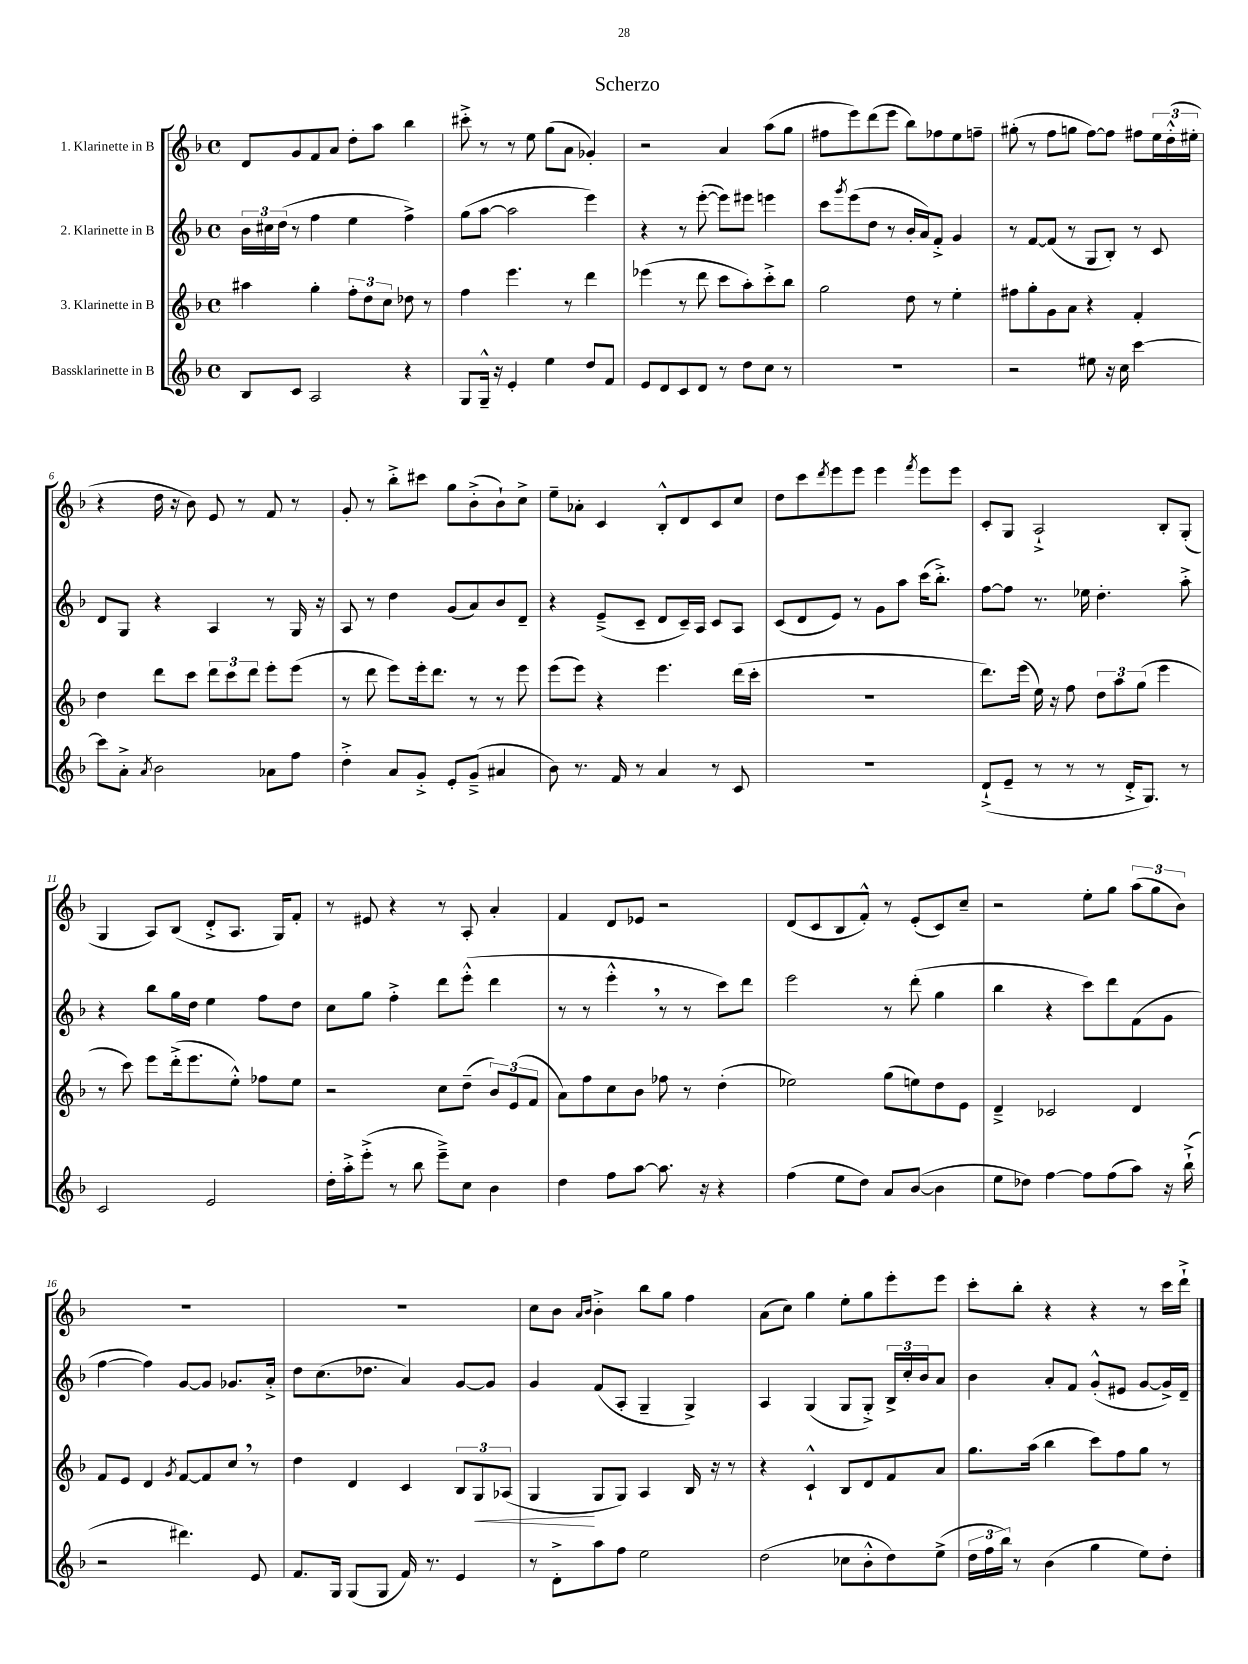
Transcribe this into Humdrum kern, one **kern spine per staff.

**kern	**kern	**dynam	**kern	**kern
*part4	*part3	*part3	*part2	*part1
*staff4	*staff3	*staff3	*staff2	*staff1
*I"Bassklarinette in B	*I"3. Klarinette in B	*	*I"2. Klarinette in B	*I"1. Klarinette in B
*clefG2	*clefG2	*	*clefG2	*clefG2
*k[b-]	*k[b-]	*	*k[b-]	*k[b-]
*M4/4	*M4/4	*	*M4/4	*M4/4
*met(c)	*met(c)	*	*met(c)	*met(c)
=1	=1	=1	=1	=1
8B-/L	4aa#X\	.	24b-\LL	8d/L
.	.	.	24cc#X\	.
.	.	.	(24dd\JJ	.
8c/J	.	.	8r	8g/
2A/	4gg'\	.	4ff\	8f/
.	.	.	.	8a/J
.	12ff'\L	.	4ee\	8dd'\L
.	12dd\	.	.	.
.	.	.	.	8aa\J
.	12cc\J	.	.	.
4r	8dd-X\	.	4ff^\)	4bb-\
.	8r	.	.	.
=2	=2	=2	=2	=2
8G/L	4ff\	.	(8gg\L	8ccc#X'^\
16G~^^/Jk	.	.	[8aa\J	8r
16r	.	.	.	.
4e'/	4.eee\	.	2aa\]	8r
.	.	.	.	8ee\
4ee\	.	.	.	(8gg\L
.	8r	.	.	8a\J
8dd/L	4ddd\	.	4eee\)	4g-X'/)
8f/J	.	.	.	.
=3	=3	=3	=3	=3
8e/L	(4eee-X\	.	4r	2r
8d/	.	.	.	.
8c/	8r	.	8r	.
8d/J	8ddd\	.	([8eee'\	.
8r	8ccc\L	.	8eee\L])	4a/
8dd\L	8aa'\)	.	8eee#X\J	.
8cc\J	8ccc'^\	.	4eeen\	(8aa\L
8r	8bb-\J	.	.	8gg\J
=4	=4	=4	=4	=4
1r	2gg\	.	8ccc\L	8ff#X\L
.	.	.	8qggg/	.
.	.	.	(8eee\	8eee\)
.	.	.	8dd\J	(8ddd\
.	.	.	8r	8eee\J
.	8dd\	.	16b-'/LL	8bb-\L)
.	.	.	16a/J)	.
.	8r	.	8f'^/J	8ff-X\
.	4ee'\	.	4g/	8ee\
.	.	.	.	8ffn~\J
=5	=5	=5	=5	=5
2r	8ff#X\L	.	8r	(8gg#X'\
.	8gg'\	.	[8f/L	8r
.	8g\	.	(8f/J]	8ff\L
.	8a\J	.	8r	8ggn\J
8ee#X\	4r	.	8G/L	[8ff\L)
16r	.	.	8B-'/J)	8ff\J]
16cc\	.	.	.	.
[4ccc\	4f'/	.	8r	8ff#X\L
.	.	.	8c/	24ee\L
.	.	.	.	(24dd'^^\
.	.	.	.	24ee#X'\JJ
!!LO:LB:g=z
=6	=6	=6	=6	=6
8ccc\L]	4dd\	.	8d/L	4r
8a'^\J	.	.	8G/J	.
8qa/	.	.	.	.
2b-\	8ddd\L	.	4r	16dd\
.	.	.	.	16r
.	8ccc\J	.	.	8b-\)
.	12ddd\L	.	4A/	8e/
.	12ccc\	.	.	.
.	.	.	.	8r
.	12ddd\J	.	.	.
8a-X\L	8eee'\L	.	8r	8f/
8ff\J	(8eee\J	.	16G/	8r
.	.	.	16r	.
=7	=7	=7	=7	=7
4dd'^\	8r	.	8A/	8g'/
.	8ddd\	.	8r	8r
8a/L	8eee\L)	.	4dd\	8bb-'^\L
8g'^/J	16eee'\k	.	.	8ccc#X\J
.	8.ddd\J	.	.	.
8e'/L	.	.	(8g/L	8gg\L
(8g~^/J	8r	.	8a/)	(8b-'^\
4a#X/	8r	.	8b-/	8b-`\)
.	8eee\	.	8d~/J	8cc^\J
=8	=8	=8	=8	=8
8b-\)	(8eee\L	.	4r	8ee~\L
8.r	8eee\J)	.	.	8a-X'\J
.	4r	.	(8e~^/L	4c/
16f/	.	.	.	.
8r	.	.	8c~/J	.
4a/	4.eee\	.	8d/L	8B-'^^/L
.	.	.	16c~/L)	8d/
.	.	.	16A/JJ	.
8r	.	.	8c/L	8c/
8c/	(16ddd\LL	.	8A/J	8cc/J
.	16ccc'\JJ	.	.	.
=9	=9	=9	=9	=9
1r	1r	.	(8c/L	8dd\L
.	.	.	8d/	8ccc\
.	.	.	.	8qddd/
.	.	.	8e/J)	8eee\
.	.	.	8r	8eee\J
.	.	.	8g\L	4eee\
.	.	.	8aa\J	.
.	.	.	.	8qfff/
.	.	.	(16ccc\KL	8eee\L
.	.	.	8.bb-'^\J)	.
.	.	.	.	8eee\J
=10	=10	=10	=10	=10
(8d`^/L	8.ddd\L)	.	[8ff\L	8c'/L
8e~/J	.	.	8ff\J]	8G/J
.	(16eee\Jk	.	.	.
8r	16ee\)	.	8.r	2A`^/
.	16r	.	.	.
8r	8ff\	.	.	.
.	.	.	16ee-X\	.
8r	12dd\L	.	4.dd'\	.
.	12aa\	.	.	.
16d'^/KL	.	.	.	.
.	(12gg\J	.	.	.
8.G/J)	.	.	.	.
.	4eee\	.	.	8B-'/L
8r	.	.	8aa'^\	(8G'/J
!!LO:LB:g=z
=11	=11	=11	=11	=11
2c/	8r	.	4r	4G/
.	8ccc\)	.	.	.
.	8eee\L	.	8bb-\L	8A/L)
.	(16ddd'^\k	.	16gg\L	(8B-/J
.	8.eee\	.	16dd\JJ	.
2e/	.	.	4ee\	8d'^/L
.	8ee'^^\J)	.	.	8.A/J
.	8ff-X\L	.	8ff\L	.
.	.	.	.	16G/KL)
.	8ee\J	.	8dd\J	8f'/J
=12	=12	=12	=12	=12
16dd'\LL	2r	.	8cc\L	8r
16aa'^\J	.	.	.	.
(8eee'^\J	.	.	8gg\J	8e#X/
8r	.	.	4ff'^\	4r
8bb-\	.	.	.	.
8eee~^\L)	8cc\L	.	8ddd\L	8r
8cc\J	(8dd~\J	.	(8eee'^^\J	8A'/
4b-\	12b-/L)	.	4ddd\	4a'/
.	(12e/	.	.	.
.	12f/J	.	.	.
=13	=13	=13	=13	=13
4dd\	8a\L)	.	8r	4f/
.	8ff\	.	8r	.
8ff\L	8cc\	.	4eee'^^,\	8d/L
[8aa\J	8b-\J	.	.	8e-X/J
8.aa\]	8ff-X\	.	8r	2r
.	8r	.	8r	.
16r	.	.	.	.
4r	(4dd'\	.	8ccc\L)	.
.	.	.	8ddd\J	.
=14	=14	=14	=14	=14
(4ff\	2ee-X\)	.	2eee\	(8d/L
.	.	.	.	8c/
8ee\L	.	.	.	8B-/
8dd\J)	.	.	.	8f'^^/J)
8a/L	(8gg\L	.	8r	8r
([8b-/J	8een\)	.	(8ddd'\	(8e'/L
4b-\]	8dd\	.	4gg\	8c/)
.	8e\J	.	.	8cc~/J
=15	=15	=15	=15	=15
8ee\L	4d~^/	.	4bb-\	2r
8dd-X\J)	.	.	.	.
[4ff\	2c-X/	.	4r	.
8ff\L]	.	.	8ccc\L)	8ee'\L
(8ff\	.	.	8ddd\	8gg\J
8aa\J)	4d/	.	(8f\	(12aa\L
.	.	.	.	12gg\
16r	.	.	8g\J	.
.	.	.	.	12b-\J)
(16bb-`^\	.	.	.	.
!!LO:LB:g=z
=16	=16	=16	=16	=16
2r	8f/L	.	[4ff\	1r
.	8e/J	.	.	.
.	4d/	.	4ff\])	.
.	8qg/	.	.	.
4.ddd#X\)	[8f/L	.	[8g/L	.
.	8f/]	.	8g/J]	.
.	8cc,/J	.	8.g-X/L	.
8e/	8r	.	.	.
.	.	.	16a'^/Jk	.
=17	=17	=17	=17	=17
8.f/L	4dd\	.	8dd\L	1r
.	.	.	(8.cc\	.
16G/Jk	.	.	.	.
(8G/L	4d/	.	.	.
.	.	.	8.dd-X\J	.
8G/J	.	.	.	.
16f/)	4c/	.	4a/)	.
8.r	.	.	.	.
4e/	12B-/L	.	[8g/L	.
!	!	!LO:HP:b	!	!
.	12G/	<	.	.
.	.	.	8g/J]	.
.	(12A-X/J	.	.	.
=18	=18	=18	=18	=18
8r	4G/	.	4g/	8cc\L
8d'^\L	.	.	.	8b-\J
.	.	.	.	16qqa/LL
.	.	.	.	16qqb-/JJ
8aa\	8G/L	[	(8f/L	4b-'^\
8ff\J	8G/J)	.	8A'/J	.
2ee\	4A/	.	4G~/	8bb-\L
.	.	.	.	8gg\J
.	16B-/	.	4G^/)	4ff\
.	16r	.	.	.
.	8r	.	.	.
=19	=19	=19	=19	=19
(2dd\	4r	.	4A/	(8a\L
.	.	.	.	8cc\J)
.	4c`^^/	.	(4G/	4gg\
8cc-X\L	8B-/L	.	8G/L	8ee'\L
8b-'^^\	8d/	.	8G'^/J)	8gg\
8dd\)	8f/	.	24B-^/LL	8eee'\
.	.	.	24cc'/	.
.	.	.	24b-/J	.
(8ee^\J	8a/J	.	8a/J	8eee\J
=20	=20	=20	=20	=20
24dd\LL	8.gg\L	.	4b-\	8ccc'\L
24ff\	.	.	.	.
24bb-\JJ)	.	.	.	.
8r	.	.	.	8bb-'\J
.	(16aa\Jk	.	.	.
(4b-\	4bb-\	.	8a'/L	4r
.	.	.	8f/J	.
4gg\	8ccc\L)	.	(8g'^^/L	4r
.	8ff\	.	8e#X/J	.
8ee\L)	8gg\J	.	[8g/L	8r
8dd'\J	8r	.	16g^/L])	16ccc\LL
.	.	.	16d~/JJ	16ddd`^\JJ
==	==	==	==	==
*-	*-	*-	*-	*-
